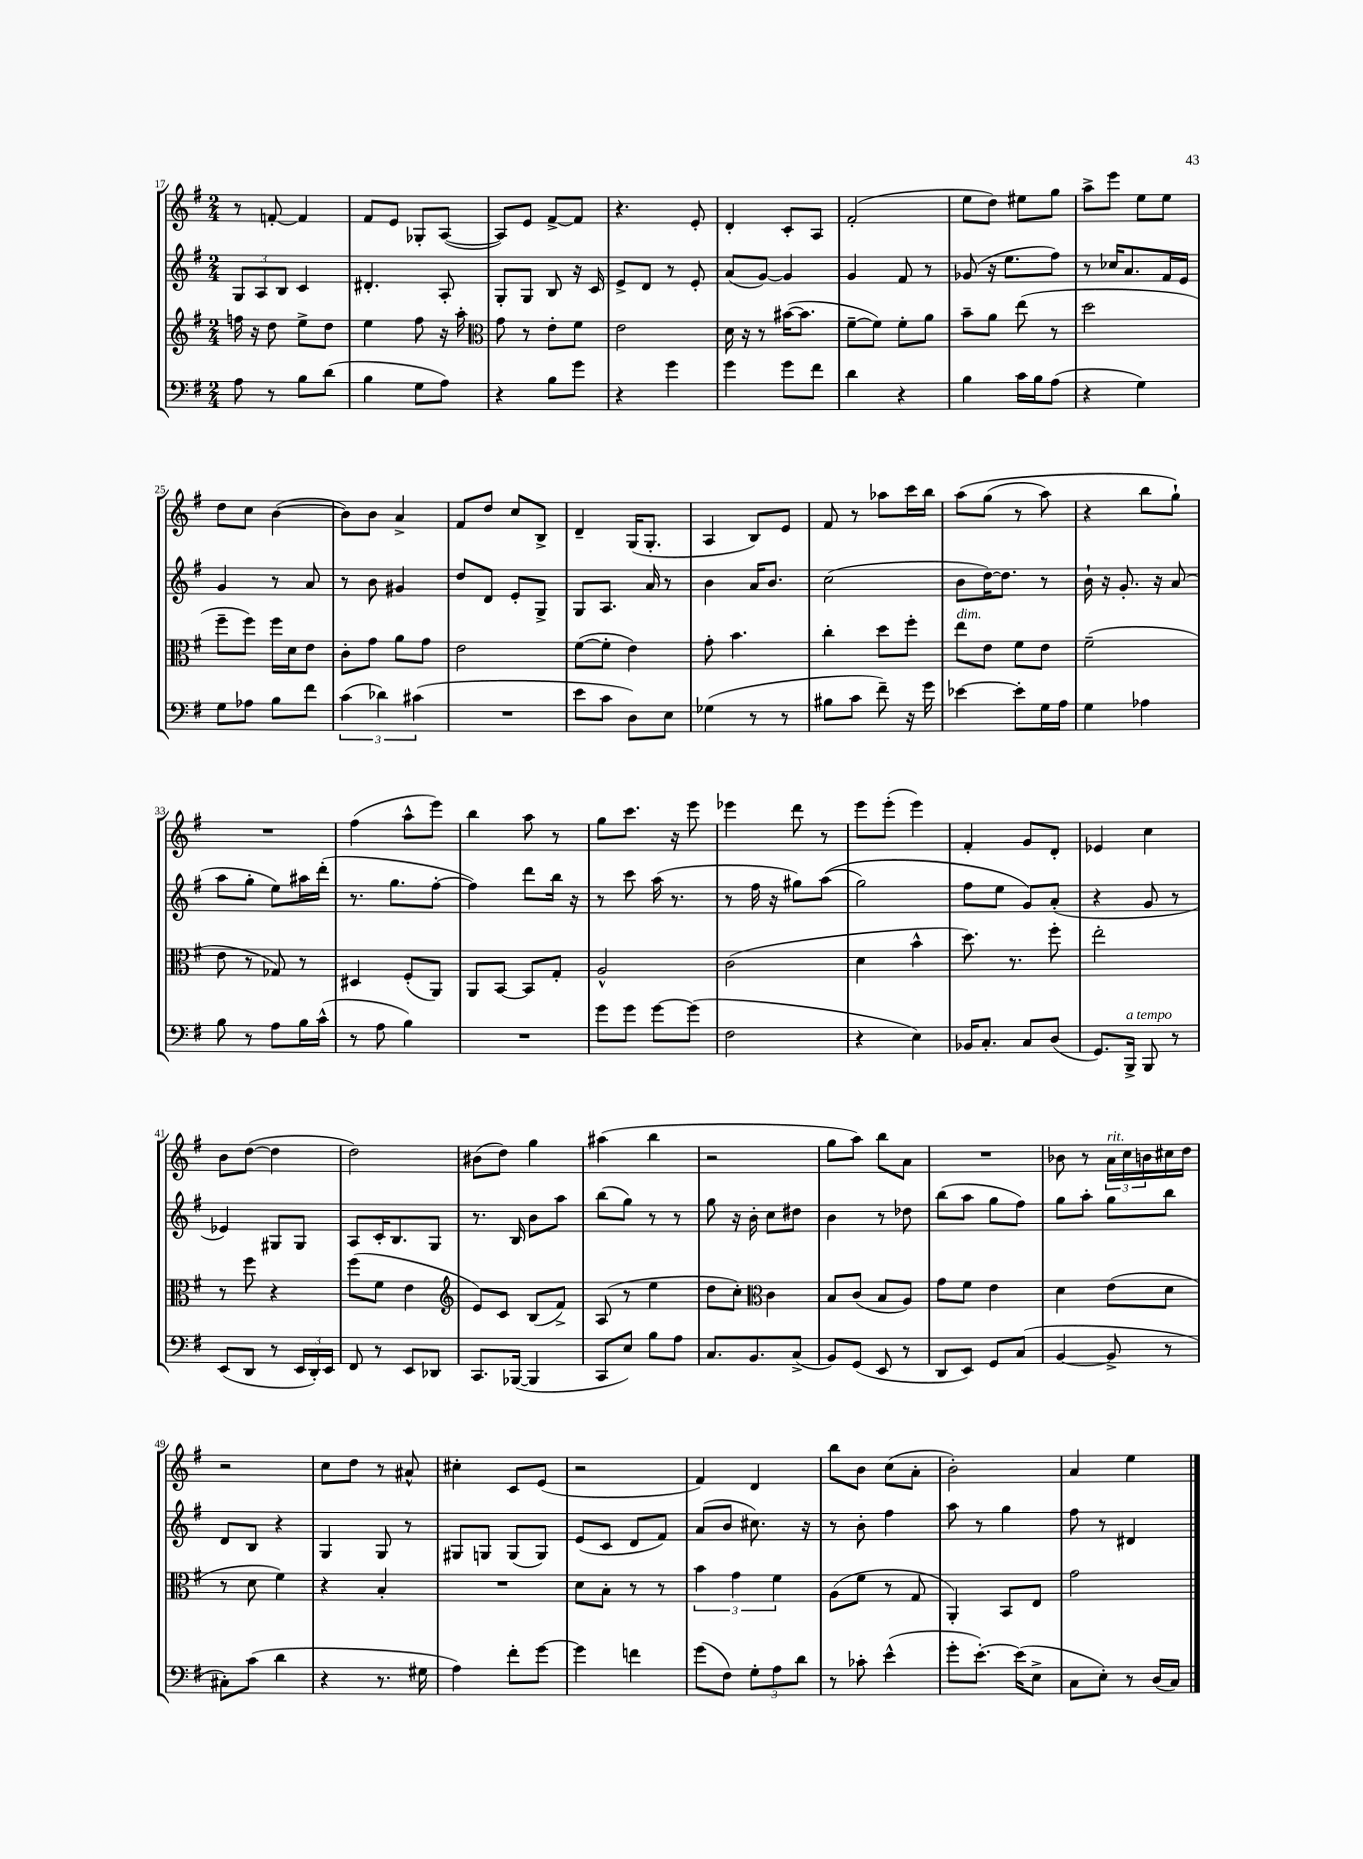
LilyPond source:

<<
\new StaffGroup <<
\new Staff = "s0" {
    \clef treble \key g \major \numericTimeSignature \time 2/4
    r8 f'8~-. f'4 |
    fis'8 e'8 ges8-. a8~( |
    a8) e'8 fis'8~-> fis'8 |
    r4. e'8-. |
    d'4-. c'8-. a8 |
    fis'2-.( |
    e''8 d''8) eis''8 g''8 |
    a''8-> e'''8 e''8 e''8 |
    d''8 c''8 b'4~( |
    b'8) b'8 a'4-> |
    fis'8 d''8 c''8 b8-> |
    d'4-- g16( g8.-. |
    a4 b8) e'8 |
    fis'8 r8 aes''8 c'''16 b''16 |
    a''8\( g''8( r8 a''8) |
    r4 b''8 g''8-!\) |
    R2 |
    fis''4( a''8-^ e'''8) |
    b''4 a''8 r8 |
    g''8 c'''8. r16 e'''8 |
    ees'''4 d'''8 r8 |
    e'''8 e'''8-.( e'''4) |
    fis'4-. g'8 d'8-. |
    ees'4 c''4 |
    b'8 d''8~( d''4 |
    d''2) |
    bis'8( d''8) g''4 |
    ais''4( b''4 |
    r2 |
    g''8 a''8) b''8 a'8 |
    R2 |
    bes'8 r8 \tuplet 3/2 { a'16^\markup { \italic "rit." } c''16 b'16 } cis''16 d''16 |
    r2 |
    c''8 d''8 r8 ais'8-^ |
    cis''4-. c'8 e'8( |
    r2 |
    fis'4) d'4 |
    b''8 b'8 c''8( a'8-. |
    b'2-.) |
    a'4 e''4 \bar "|." |
}
\new Staff = "s1" {
    \clef treble \key g \major \numericTimeSignature \time 2/4
    \tuplet 3/2 { g8 a8 b8 } c'4 |
    dis'4.-. a8-. |
    g8-. g8 b8 r16 c'16 |
    e'8-> d'8 r8 e'8-. |
    a'8( g'8~) g'4 |
    g'4 fis'8 r8 |
    ges'8( r16 e''8. fis''8) |
    r8 ces''16 a'8. fis'16 e'16 |
    g'4 r8 a'8 |
    r8 b'8 gis'4 |
    d''8 d'8 e'8-. g8-> |
    g8 a8. a'16 r8 |
    b'4 a'16 b'8. |
    c''2( |
    b'8 d''16~) d''8. r8 |
    b'16-! r16 g'8.-. r16 a'8( |
    a''8 g''8-. e''8) ais''16 d'''16-.( |
    r8. g''8. fis''8~-. |
    fis''4) d'''8 b''16 r16 |
    r8 c'''8 a''16( r8. |
    r8 fis''16 r16 gis''8) a''8(\( |
    g''2) |
    fis''8 e''8 g'8\) a'8-.( |
    r4 g'8 r8 |
    ees'4) gis8 gis8 |
    a8 c'16-. b8. g8 |
    r8. b16 b'8 a''8 |
    b''8( g''8) r8 r8 |
    g''8 r16 b'16-. c''8 dis''8 |
    b'4 r8 des''8 |
    b''8( a''8 g''8 fis''8) |
    g''8 a''8-. g''8 b''8 |
    d'8 b8 r4 |
    g4 g8 r8 |
    gis8 g8 g8( g8) |
    e'8( c'8 d'8 fis'8) |
    a'8( b'8 cis''8.) r16 |
    r8 b'8-. fis''4 |
    a''8 r8 g''4 |
    fis''8 r8 dis'4 \bar "|." |
}
\new Staff = "s2" {
    \clef treble \key g \major \numericTimeSignature \time 2/4
    f''16 r16 d''8 e''8-> d''8 |
    e''4 fis''8 r16 a''16-. |
    \clef alto g'8 r8 e'8-. fis'8 |
    e'2 |
    d'16 r16 r8 bis'16~( bis'8. |
    fis'8~-- fis'8) fis'8-. a'8 |
    b'8-- a'8 e''8( r8 |
    d''2 |
    fis''8-- fis''8) fis''16 d'16 e'8 |
    c'8-. g'8 a'8 g'8 |
    e'2 |
    fis'8~( fis'8-. e'4) |
    g'8-. b'4. |
    c''4-. d''8 fis''8-. |
    e''8^\markup { \italic "dim." } e'8 fis'8 e'8 |
    fis'2--( |
    e'8 r8 ges8) r8 |
    dis4 fis8-.( a,8) |
    a,8 b,8~ b,8 g8-. |
    a2-^ |
    c'2( |
    d'4 b'4-^ |
    d''8.) r8. fis''8-. |
    e''2-. |
    r8 fis''8 r4 |
    fis''8( fis'8 e'4 |
    \clef treble e'8) c'8 b8( fis'8->) |
    a8( r8 e''4 |
    d''8 c''8-.) \clef alto c'4 |
    b8 c'8( b8 a8) |
    g'8 fis'8 e'4 |
    d'4 e'8( d'8 |
    r8 d'8 fis'4) |
    r4 b4-. |
    R2 |
    d'8 b8-. r8 r8 |
    \tuplet 3/2 { b'4 g'4 fis'4 } |
    a8( fis'8 r8 g8 |
    a,4-.) b,8 e8 |
    g'2 \bar "|." |
}
\new Staff = "s3" {
    \clef bass \key g \major \numericTimeSignature \time 2/4
    a8 r8 b8 d'8( |
    b4 g8 a8) |
    r4 b8 g'8 |
    r4 g'4 |
    g'4 g'8 fis'8 |
    d'4 r4 |
    b4 c'16 b16 a8( |
    r4 g4) |
    g8 aes8 b8 fis'8 |
    \tuplet 3/2 { c'4( des'4) cis'4( } |
    R2 |
    e'8 c'8 d8) e8 |
    ges4( r8 r8 |
    bis8 c'8 fis'8--) r16 g'16 |
    ees'4~ ees'8-. g16 a16 |
    g4 aes4 |
    b8 r8 a8 b16 c'16-^( |
    r8 a8 b4) |
    R2 |
    g'8 g'8 g'8~ g'8( |
    fis2 |
    r4 e4) |
    bes,16 c8.-. c8 d8( |
    g,8.) b,,16->^\markup { \italic "a tempo" } b,,8 r8 |
    e,8( d,8 r8 \tuplet 3/2 { e,16 d,16-.) e,16 } |
    fis,8 r8 e,8 des,8 |
    c,8. bes,,16~( bes,,4 |
    c,8 e8) b8 a8 |
    c8. b,8. c8->( |
    b,8) g,8( e,8 r8 |
    d,8 e,8) g,8 c8( |
    b,4~ b,8-> r8 |
    cis8-.) c'8( d'4 |
    r4 r8. gis16 |
    a4) fis'8-. g'8~ |
    g'4 f'4 |
    g'8( fis8) \tuplet 3/2 { g8-. a8 d'8 } |
    r8 ces'8-. e'4-^( |
    g'8-. e'8.~-.) e'16( e8-> |
    c8 e8-.) r8 d16( c16) \bar "|." |
}
>>
>>
\layout { \context { \Score currentBarNumber = #17 } }
